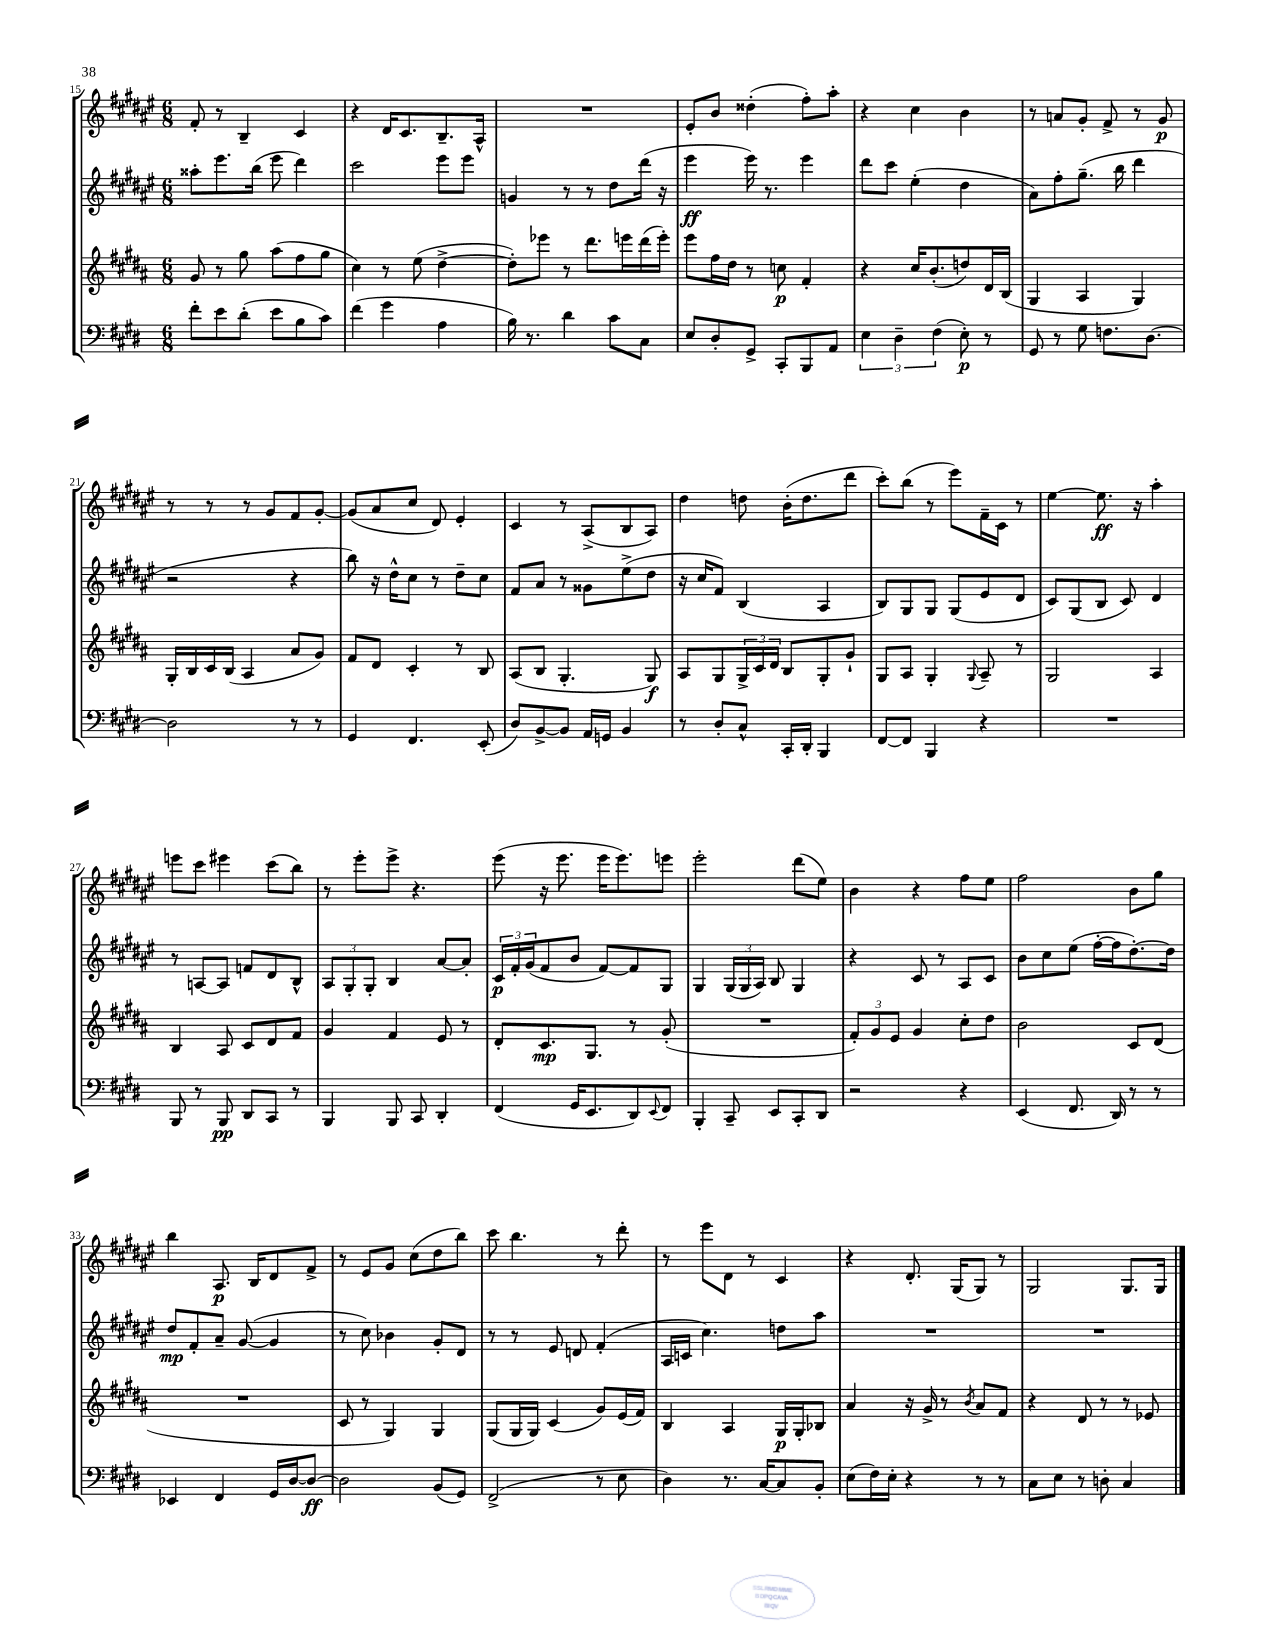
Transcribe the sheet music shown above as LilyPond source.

<<
\new StaffGroup <<
\new Staff = "s0" {
    \clef treble \key fis \major \numericTimeSignature \time 6/8
    fis'8-. r8 b4-- cis'4 |
    r4 dis'16 cis'8. b8.-- ais16-^ |
    R2. |
    eis'8-. b'8 disis''4-.( fis''8-.) ais''8-. |
    r4 cis''4 b'4 |
    r8 a'8 gis'8-. fis'8-> r8 gis'8\p |
    r8 r8 r8 gis'8 fis'8 gis'8~-. |
    gis'8( ais'8 cis''8 dis'8) eis'4-. |
    cis'4 r8 ais8->( b8 ais8) |
    dis''4 d''8 b'16-.( d''8. dis'''8 |
    cis'''8-.) b''8( r8 eis'''8) fis'16-- cis'16 r8 |
    eis''4~ eis''8.\ff r16 ais''4-. |
    e'''8 cis'''8 eis'''4 cis'''8( b''8) |
    r8 eis'''8-. eis'''8-> r4. |
    eis'''8( r16 eis'''8. eis'''16 eis'''8.) e'''8 |
    eis'''2-. dis'''8( eis''8) |
    b'4 r4 fis''8 eis''8 |
    fis''2 b'8 gis''8 |
    b''4 ais8.\p b16 dis'8 fis'8-> |
    r8 eis'8 gis'8 cis''8( dis''8 b''8) |
    cis'''8 b''4. r8 dis'''8-. |
    r8 eis'''8 dis'8 r8 cis'4 |
    r4 dis'8.-. gis16( gis8) r8 |
    gis2 gis8. gis16 \bar "|." |
}
\new Staff = "s1" {
    \clef treble \key fis \major \numericTimeSignature \time 6/8
    aisis''8-. eis'''8. b''16( eis'''8 dis'''4) |
    cis'''2 eis'''8 eis'''8 |
    g'4 r8 r8 dis''8 dis'''16( r16 |
    eis'''4\ff eis'''16) r8. eis'''4 |
    dis'''8 cis'''8 eis''4-.( dis''4 |
    ais'8) fis''8-. gis''8.--( b''16 dis'''4 |
    r2 r4 |
    b''8) r16 dis''16-^ cis''8 r8 dis''8-- cis''8 |
    fis'8 ais'8 r8 gisis'8 eis''8->( dis''8 |
    r16 cis''16 fis'8) b4( ais4 |
    b8) gis8 gis8 gis8( eis'8 dis'8 |
    cis'8) gis8( b8 cis'8) dis'4 |
    r8 a8~ a8 f'8 dis'8 b8-^ |
    \tuplet 3/2 { ais8 gis8-. gis8-. } b4 ais'8~ ais'8-. |
    \tuplet 3/2 { cis'16\p fis'16-. gis'16( } fis'8 b'8 fis'8~) fis'8 gis8 |
    gis4 \tuplet 3/2 { gis16( gis16 ais16) } b8 gis4 |
    r4 cis'8 r8 ais8 cis'8 |
    b'8 cis''8 eis''8( fis''16~-. fis''16 dis''8.~-.) dis''16 |
    dis''8\mp fis'8-. ais'8-- gis'8~( gis'4 |
    r8 cis''8) bes'4 gis'8-. dis'8 |
    r8 r8 eis'8 d'8 fis'4-.( |
    ais16 c'16 cis''4.) d''8 ais''8 |
    R2. |
    R2. \bar "|." |
}
\new Staff = "s2" {
    \clef treble \key b \major \numericTimeSignature \time 6/8
    gis'8 r8 gis''8 ais''8( fis''8 gis''8 |
    cis''4) r8 e''8( dis''4~-> |
    dis''8-.) ees'''8 r8 dis'''8. e'''16 dis'''16( e'''16-.) |
    e'''8 fis''16 dis''16 r8 c''8\p fis'4-. |
    r4 cis''16 b'8.-.( d''8) dis'16 b16( |
    gis4 ais4 gis4) |
    gis16-. b16 cis'16 b16( ais4 ais'8 gis'8) |
    fis'8 dis'8 cis'4-. r8 b8 |
    ais8( b8 gis4.-. gis8\f) |
    ais8 gis8 \tuplet 3/2 { gis16-> cis'16 dis'16 } b8 gis8-. gis'8-! |
    gis8 ais8 gis4-. \appoggiatura { gis8 } ais8-- r8 |
    gis2 ais4 |
    b4 ais8 cis'8 dis'8 fis'8 |
    gis'4 fis'4 e'8 r8 |
    dis'8-. cis'8.\mp gis8. r8 gis'8-.( |
    R2. |
    \tuplet 3/2 { fis'8-.) gis'8 e'8 } gis'4 cis''8-. dis''8 |
    b'2 cis'8 dis'8( |
    R2. |
    cis'8 r8 gis4) gis4 |
    gis8( gis16 gis16) cis'4( gis'8) e'16( fis'16) |
    b4 ais4 gis16\p gis16-. bes8 |
    ais'4 r16 gis'16-> r8 \acciaccatura { b'8 } ais'8 fis'8 |
    r4 dis'8 r8 r8 ees'8 \bar "|." |
}
\new Staff = "s3" {
    \clef bass \key e \major \numericTimeSignature \time 6/8
    fis'8-. e'8 dis'8-.( e'8 b8 cis'8) |
    fis'4( gis'4 a4 |
    b16) r8. dis'4 cis'8 cis8 |
    e8 dis8-. gis,8-> cis,8-. b,,8 a,8 |
    \tuplet 3/2 { e4 dis4-- fis4( } e8-.\p) r8 |
    gis,8 r8 gis8 f8. dis8.~ |
    dis2 r8 r8 |
    gis,4 fis,4. e,8-.( |
    dis8) b,8~-> b,8 a,16 g,16 b,4 |
    r8 dis8-. cis8-^ cis,16-. dis,16-. b,,4 |
    fis,8~ fis,8 b,,4 r4 |
    R2. |
    b,,8 r8 b,,8\pp dis,8 cis,8 r8 |
    b,,4 b,,8 cis,8 dis,4-. |
    fis,4( gis,16 e,8. dis,8) \appoggiatura { e,8 } fis,8 |
    b,,4-. cis,8-- e,8 cis,8-. dis,8 |
    r2 r4 |
    e,4( fis,8. dis,16) r8 r8 |
    ees,4 fis,4 gis,16 dis16~ dis8~\ff |
    dis2 b,8( gis,8) |
    fis,2->( r8 e8 |
    dis4) r8. cis16~ cis8 b,8-. |
    e8( fis16) e16-. r4 r8 r8 |
    cis8 e8 r8 d8-. cis4 \bar "|." |
}
>>
>>
\layout { \context { \Score currentBarNumber = #15 } }
